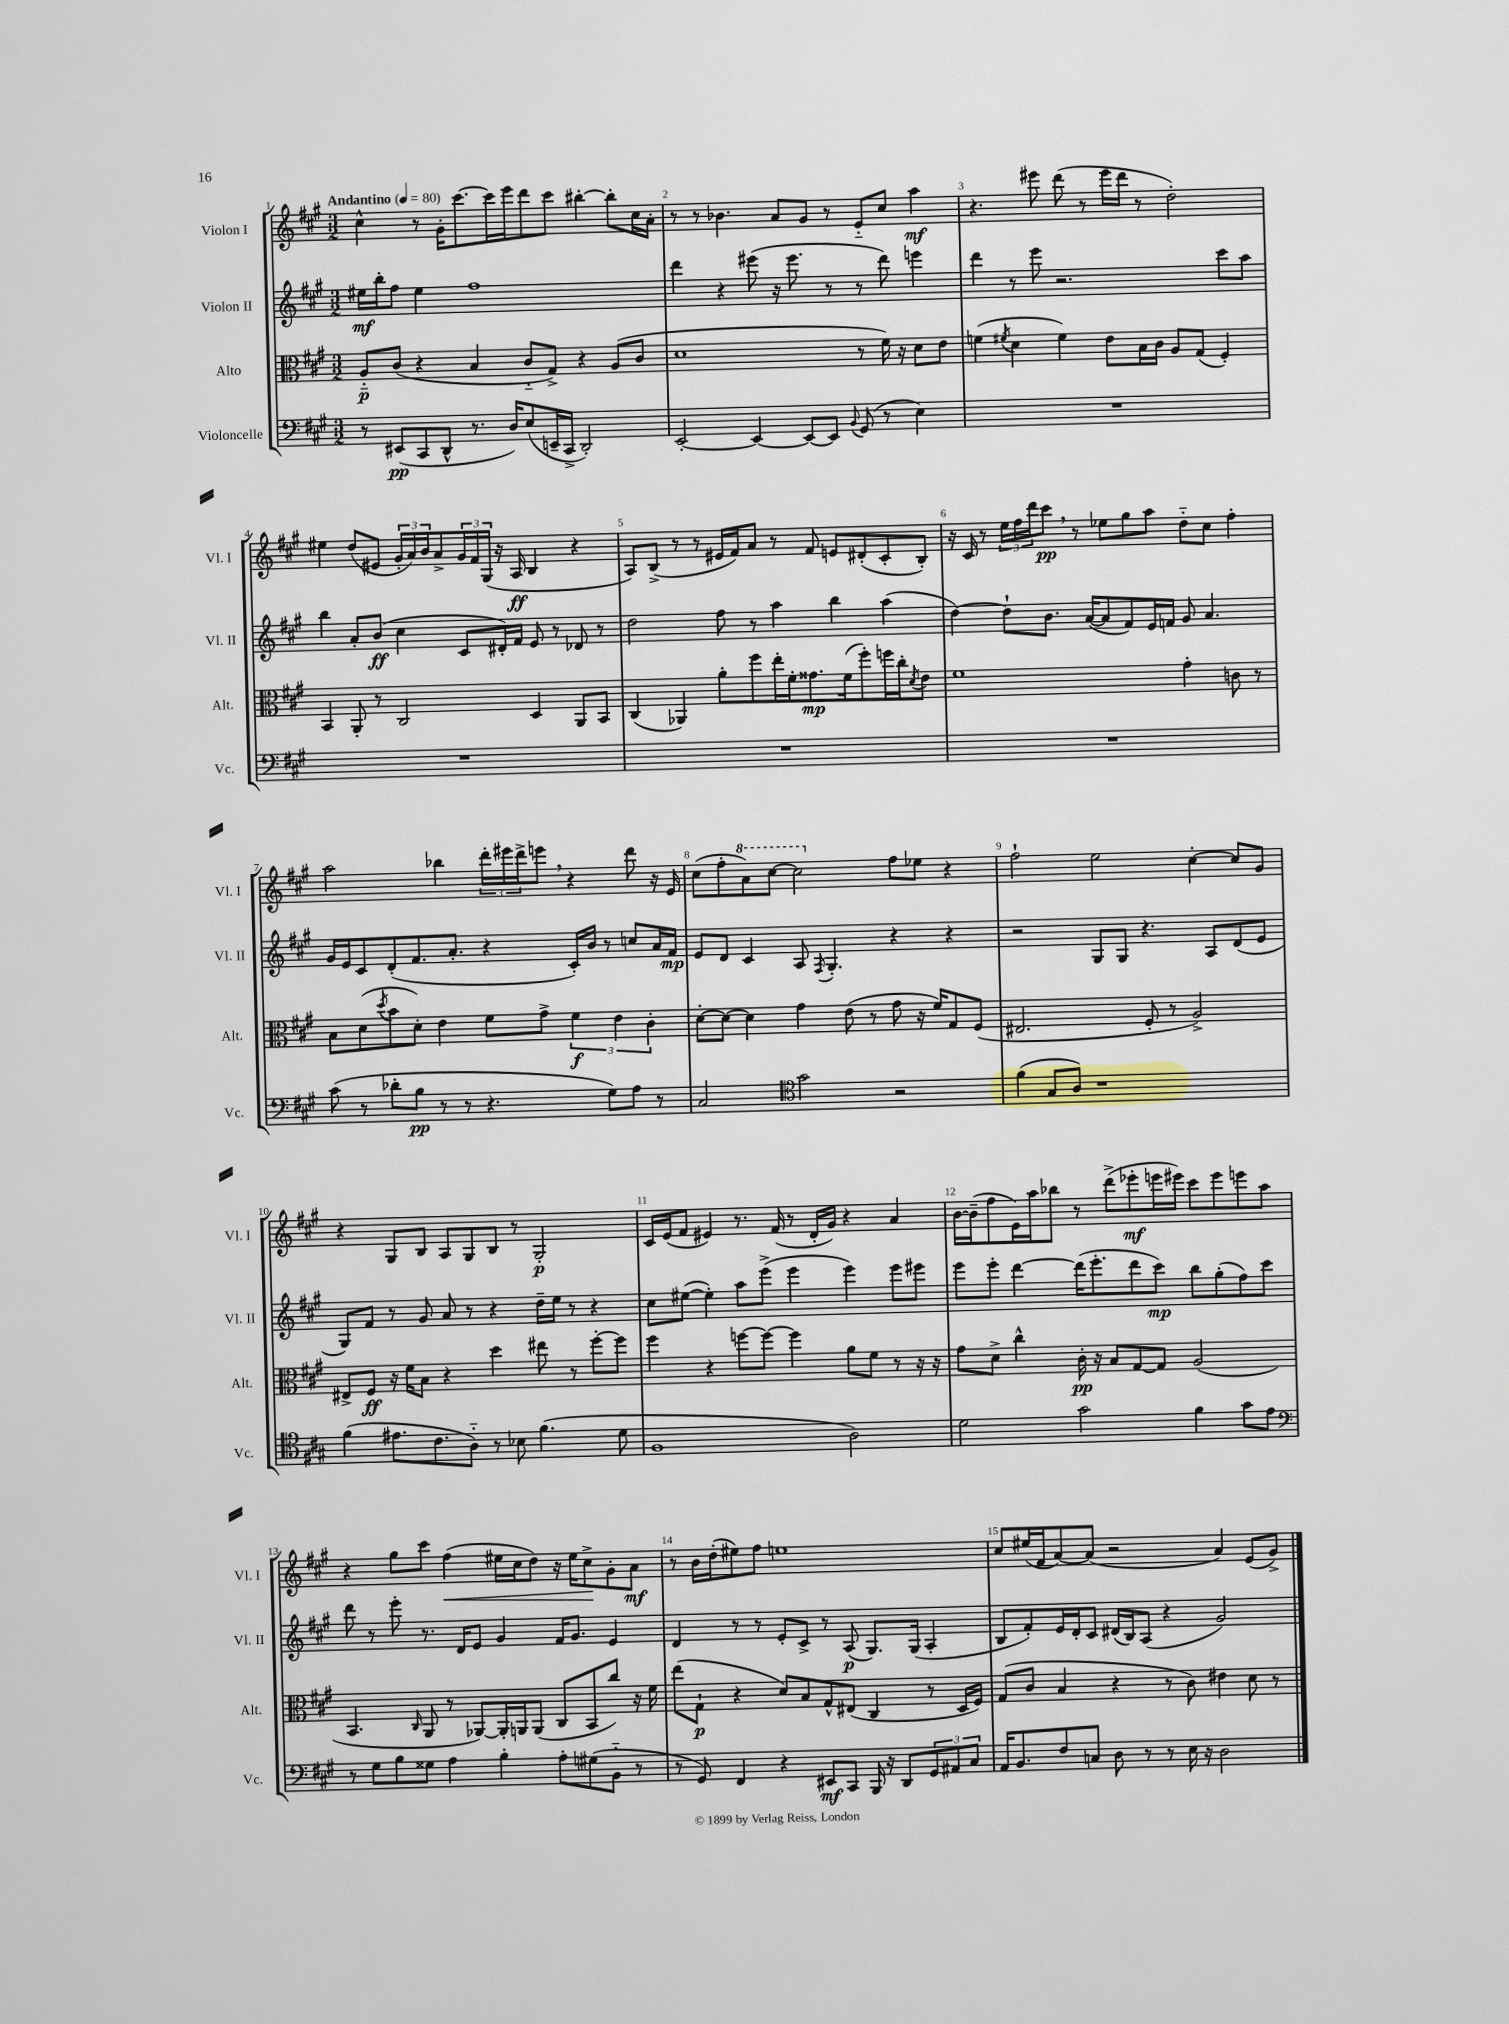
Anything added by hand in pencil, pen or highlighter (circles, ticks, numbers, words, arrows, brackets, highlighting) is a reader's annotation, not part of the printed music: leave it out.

**kern	**kern	**kern	**kern
*staff4	*staff3	*staff2	*staff1
*clefF4	*clefC3	*clefG2	*clefG2
*k[f#c#g#]	*k[f#c#g#]	*k[f#c#g#]	*k[f#c#g#]
*M3/2	*M3/2	*M3/2	*M3/2
*MM80	*MM80	*MM80	*MM80
8r	8A'~/L	16ee#\LL	4cc#^^\
.	.	16bb'\J	.
(8EE#/L	(8c#/J	8ff#\J	.
8CC#/	4r	4ee#\	8r
8DD^^/J	.	.	16g#'\LK
.	.	.	[8.ccc#\
8.r	4B/	1ff#	.
.	.	.	16ccc#\]L
16D/LK)	.	.	16eee\J
(8E/	8c#'~/L	.	8ddd\
16EE~/L	8G#^/J)	.	8ccc#\J
16CC#^/JJ	.	.	.
2DD'/)	4r	.	[4bb#'\
.	(8A/L	.	8bb#'\]L
.	8c#/J	.	16cc#\L
.	.	.	16a'\JJ
=	=	=	=
[2EE'/	1d	4ddd\	8r
.	.	.	8r
.	.	4r	4.b-\
4EE/_	.	(8eee#\	.
.	.	16r	8a/L
.	.	8.eee#\	.
8EE/_L	.	.	8g#/J
8EE/]J	.	8r	8r
8qqBB/	.	.	.
(8GG#/	8r	8r	8e'~/L
8r	16f#\)	8ddd\)	8cc#/J
.	16r	.	.
4E\)	8d\L	4eee\	4aa\
.	8e\J	.	.
=	=	=	=
1.r	(4f\	4ddd\	4.r
.	8qf#/	.	.
.	4d\	8r	.
.	.	8eee\	8eee#\
.	4f#\)	2.r	(8ddd\
.	.	.	8r
.	8e\L	.	16eee#\LL
.	.	.	16ddd\JJ
.	16B\L	.	8r
.	16c#\JJ	.	.
.	8A/L	.	2dd'\)
.	(8G#/J	.	.
.	4F#'/)	8ccc#\L	.
.	.	8aa\J	.
=	=	=	=
1.r	4BB/	4bb\	4ee#\
.	8AA'/	8a'/L	(8dd/L
.	8r	(8b/J	8e#/J
.	2C#/	4cc#\	24g#'/LL
.	.	.	24a/)
.	.	.	24b/J
.	.	.	8a^/
.	.	8c#/L	24g#/L
.	.	.	24f#/
.	.	.	(24G#/JJ
.	.	16d#'/L)	16r
.	.	16f#/JJ	16A/
.	4D/	8e/	4B/
.	.	8r	.
.	8AA/L	8d-/	4r
.	8BB/J	8r	.
=	=	=	=
1.r	(4C#/	2dd\	8A/L)
.	.	.	(8B^/J
.	4AA-/)	.	8r
.	.	.	8r
.	8a'\L	8ff#\	16e#/LL
.	.	.	16f#/J)
.	8ff#\	8r	8a/J
.	16ee'\L	4aa\	8r
.	16f#'\J	.	.
.	8.g##\	.	8f#/
.	.	4bb\	8e/L
.	(16f#\k	.	.
.	8ff#'\)	.	(8d#'/
.	16ff\L	(4aa\	8c#'/
.	16cc#'\J	.	.
.	8qd/	.	.
.	8e\J	.	8B'/J)
=	=	=	=
1.r	1f#	[4dd\)	16r
.	.	.	16c#/
.	.	.	8r
.	.	8dd`\]L	24ee\LL
.	.	.	24ff#\
.	.	.	24ddd\J
.	.	8.b\J	8ccc#\J
.	.	.	8r
.	.	([16a/LK	.
.	.	8a/]	8ee-\L
.	.	8f#/)	8gg#\
.	.	16e/L	8aa\J
.	.	16f/JJ	.
.	4g#'\	8g#/	8dd'~\L
.	.	4.a/	8cc#\J
.	8c\	.	4ff#'\
.	8r	.	.
=	=	=	=
(8c#\	8B\L	16g#/LL	2aa\
.	.	16e/J	.
8r	(8d\	8c#/	.
.	8qdd/	.	.
8d-'\L	8b\	(8d'/	.
8B\J	8d'\J)	8.f#/	.
8r	4e\	.	4bb-\
.	.	8.a'/J	.
8r	.	.	.
4.r	8f#\L	4r	24ddd'\LL
.	.	.	24eee#\
.	.	.	24ddd^\J
.	8g#^\J	.	8eee\J
.	6f#\	16c#'/LL)	4r
.	.	16b/JJ	.
8G#\L)	.	8r	.
.	6e\	.	.
8A\J	.	8cc/L	8ddd\
.	6c#'\	.	.
8r	.	16a/L	16r
.	.	16f#/JJ	16e/
=	=	=	=
2C#/	[8d'\L	8e/L	(8cc#\L
.	8d\_J	8d/J	8ff#'\
.	4d\]	4c#/	8aa\)
.	.	.	[8ccc#\J
*clefC4	*	*	*
2g#\	4g#\	8A/	2ccc#\]
.	.	8qF#/	.
.	.	4.G#'/	.
.	(8e\	.	.
.	8r	.	.
2r	8g#\	4r	8ff#\L
.	16r	.	8ee-\J
.	16f#/LK)	.	.
.	8G#/	4r	4r
.	(8F#/J	.	.
=	=	=	=
(4f#\	2.E#/	2r	2ff#`\
8G#/L	.	.	.
8A/J)	.	.	.
1r	.	8G#/L	2ee\
.	.	8G#/J	.
.	8F#'/	4.r	.
.	8r	.	.
.	2A^/)	.	[4cc#'\
.	.	8A/L	.
.	.	(8d/	8cc#/]L
.	.	8e/J	8g#/J
=	=	=	=
(4f#\	8E#^/L	8G#/L)	4r
.	8F#/J	8f#/J	.
8.e#\L	16r	8r	8G#/L
.	16f#\LK	.	.
.	8B\J	8g#/	8B/J
8.c#\	.	.	.
.	4r	8a/	8A/L
8A'~\J)	.	8r	8G#/
8r	4dd\	4r	8B/J
8B-\	.	.	8r
(4.f#\	8ee#\	16dd~\LL	2G#'/
.	.	16ee\JJ	.
.	8r	8r	.
.	[8ff#'\L	4r	.
8d\	8ff#\]J	.	.
=	=	=	=
1F#	4ff#\	8cc#\L	16c#/LL
.	.	.	(16e/J
.	.	([8ee#\J	8f#/J
.	4r	4ee#'\])	4e#/)
.	[8ff\L	8aa\L	8.r
.	8ff\_J	(8eee^\J	.
.	.	.	(16f#/
.	4ff\]	4eee\	8r
.	.	.	16d'/LL
.	.	.	16g#/JJ)
2A\)	8a\L	4eee\)	4r
.	8f#\J	.	.
.	8r	8eee\L	4a/
.	16r	8eee#\J	.
.	16r	.	.
=	=	=	=
2d\	8g#\L	8eee\L	[16b\LL
.	.	.	(16b~\]J
.	8d^\J	8eee'\J	8ff#\
.	4cc#^^\	[4ddd\	16e\L)
.	.	.	16aa\J
.	.	.	8bb-\J
2g#\	16c#'\	(16ddd\]LK	8r
.	16r	8.eee'\	.
.	8B/L	.	(8ddd^\L
.	[8G#/	8ddd\	8eee-'\
.	8G#/]J	8ccc#\J)	16eee\L
.	.	.	16eee#\JJ)
4f#\	(2A/	8bb\L	8ccc#\L
.	.	(8gg#'\	8eee#\
8g#\L	.	8ff#\)	8eee\
8e\J	.	8ccc#\J	8aa\J
=	=	=	=
*clefF4	*	*	*
8r	4.BB/	8ddd\	4r
8G#\L	.	8r	.
8B\	.	8eee'\	8gg#\L
.	16qqC#/	.	.
8G##\J	8AA/	8.r	8ccc#\J
4A\	8r	.	(4ff#\
.	.	16d/LK	.
.	[8AA-/L)	8e/J	.
4B'\	16AA-'/]L	4g#/	16ee#\LL
.	16AA/J	.	16cc#\J
.	(8AA/J	.	8dd\J)
8A'\L	8C#/L	16f#/LK	16r
.	.	8.g#/J	16ee#\LK
(8G#\	8BB/	.	8cc#^\
8BB'~\J	8cc#/J)	4e/	8g#'\
8r	16r	.	8a\J
.	16f#\	.	.
=	=	=	=
8r	(8ee\L	4d/	8r
8GG#/)	8G#`\J	.	16b\LL
.	.	.	(16dd'\J
4FF#/	4r	8r	8ee#\)
.	.	8r	8ff#\J
4r	8d/L)	8e'/L	1ee
.	8B/	8c#^/J	.
8EE#/L	8G#^^/	8r	.
8CC#/J	(8E#/J	(8A/	.
16BBB/	4C#/	8.G#/L)	.
16r	.	.	.
8DD/L	.	.	.
.	.	(16G#/Jk	.
12GG#/	8r	4A'/	.
12AA#/	.	.	.
.	16D/LL	.	.
12C#/J	.	.	.
.	16F#/JJ)	.	.
=	=	=	=
16AA/LK	(8G#/L	8B/L	8cc#/L
8.BB/	.	.	.
.	8c#/J	8f#'/)	(16ee#/L
.	.	.	16f#/J
8F#/	4B/	16e/L	[8a/)
.	.	16d'/J	.
8C/J	.	8c#/J	(8a/]J
8D\	4r	(16d#/LL	2r
.	.	16B/J)	.
8r	.	(8A/J	.
8r	8r	4r	.
16E\	8c#\)	.	.
16r	.	.	.
2D\	4e#\	2g#/)	4a/)
.	8d\	.	(8e/L
.	8r	.	8g#^/J)
==	==	==	==
*-	*-	*-	*-
